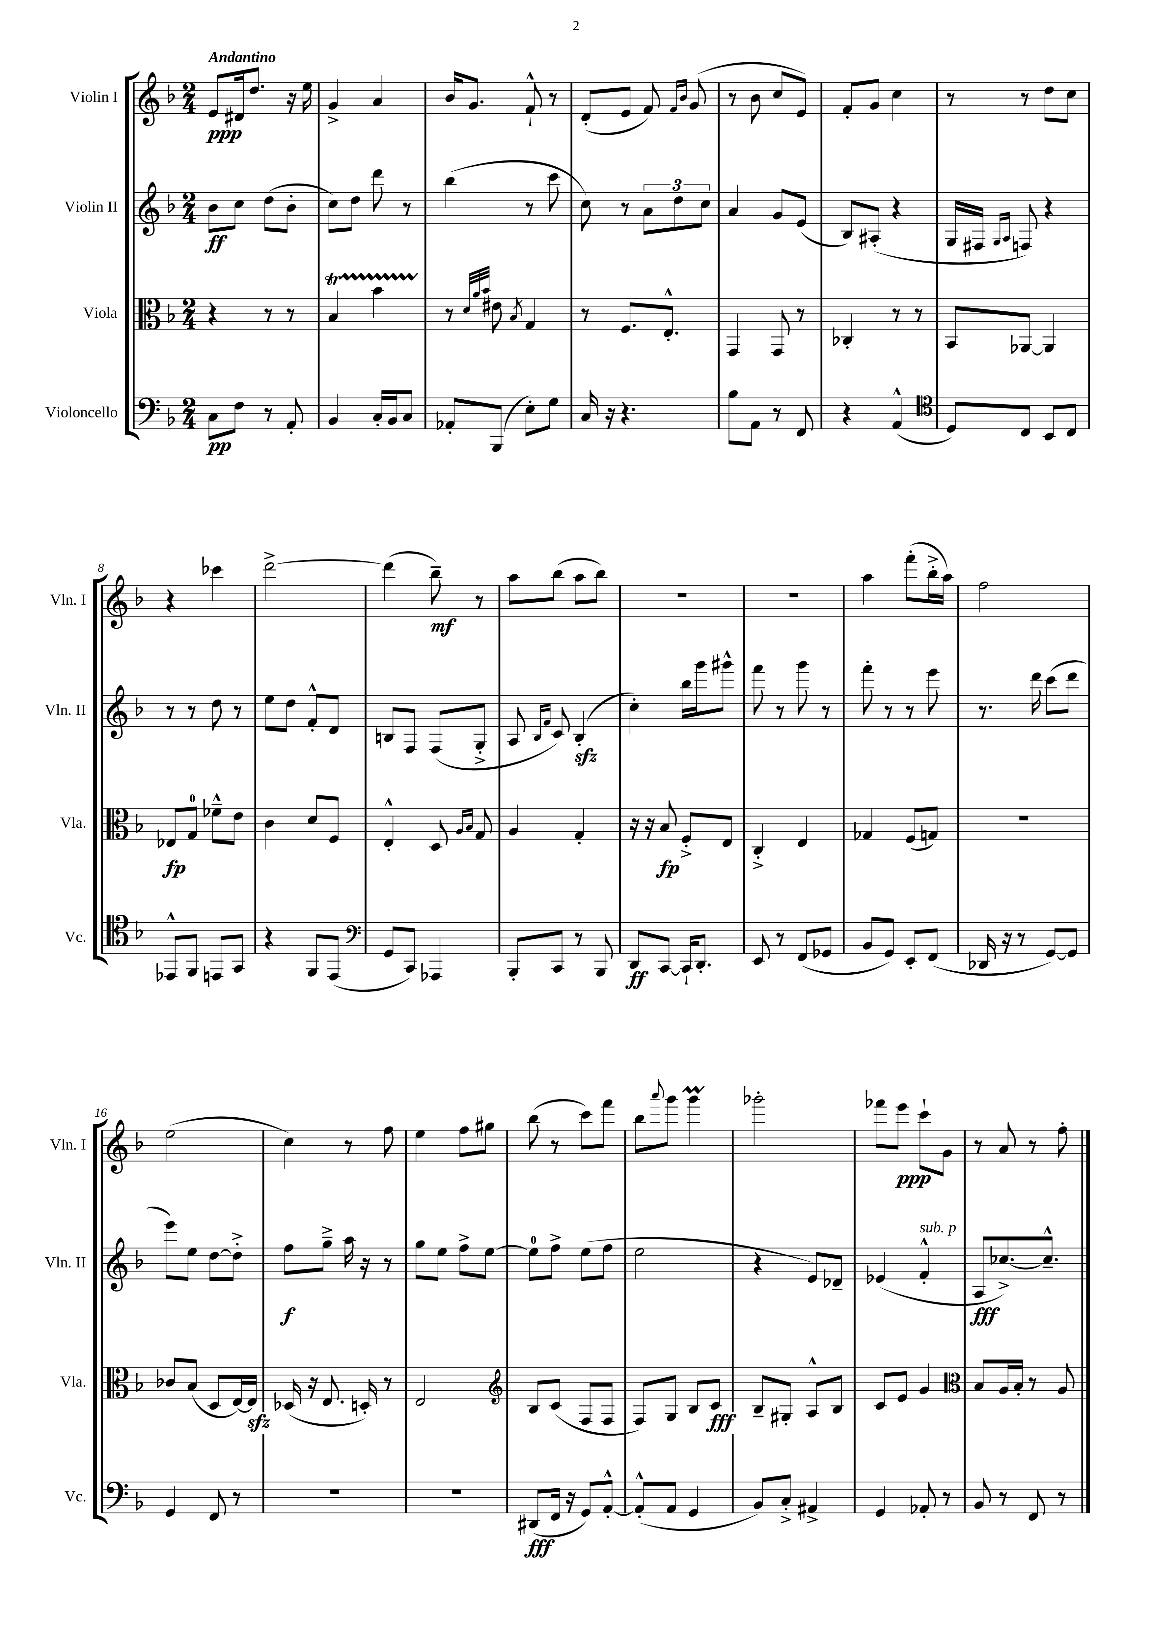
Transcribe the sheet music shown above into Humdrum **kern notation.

**kern	**dynam	**kern	**dynam	**kern	**dynam	**kern	**dynam
*part4	*part4	*part3	*part3	*part2	*part2	*part1	*part1
*staff4	*staff4	*staff3	*staff3	*staff2	*staff2	*staff1	*staff1
*I"Violoncello	*	*I"Viola	*	*I"Violin II	*	*I"Violin I	*
*I'Vc.	*	*I'Vla.	*	*I'Vln. II	*	*I'Vln. I	*
*clefF4	*	*clefC3	*	*clefG2	*	*clefG2	*
*k[b-]	*	*k[b-]	*	*k[b-]	*	*k[b-]	*
*M2/4	*	*M2/4	*	*M2/4	*	*M2/4	*
=1	=1	=1	=1	=1	=1	=1	=1
!	!	!	!	!	!	!LO:TX:a:B:t=Andantino	!
8C\L	pp	4r	.	8b-\L	ff	8e/L	ppp
8F\J	.	.	.	8cc\J	.	16d#X/k	.
.	.	.	.	.	.	8.dd/J	.
8r	.	8r	.	(8dd\L	.	.	.
8AA'/	.	8r	.	8b-'\J	.	16r	.
.	.	.	.	.	.	16ee\	.
=2	=2	=2	=2	=2	=2	=2	=2
4BB-/	.	4B-T/	.	8cc\L)	.	4g^/	.
.	.	.	.	8dd\J	.	.	.
16C'/LL	.	4b-TTT\	.	8ddd\	.	4a/	.
16BB-/J	.	.	.	.	.	.	.
8C/J	.	.	.	8r	.	.	.
=3	=3	=3	=3	=3	=3	=3	=3
8AA-X'/L	.	8r	.	(4bb-\	.	16b-/KL	.
.	.	.	.	.	.	8.g/J	.
.	.	32qqd/LLL	.	.	.	.	.
.	.	32qqa/	.	.	.	.	.
.	.	32qqb-/JJJ	.	.	.	.	.
(8BBB-/J	.	8e#X\	.	.	.	.	.
.	.	8qB-/	.	.	.	.	.
8E'\L)	.	4G/	.	8r	.	8f`^^/	.
8G\J	.	.	.	8ccc\	.	8r	.
=4	=4	=4	=4	=4	=4	=4	=4
16C/	.	8r	.	8cc\)	.	(8d'/L	.
16r	.	.	.	.	.	.	.
4.r	.	8.F/L	.	8r	.	8e/J	.
.	.	.	.	12a\L	.	8f/)	.
.	.	8.E'^^/J	.	.	.	.	.
.	.	.	.	12dd\	.	.	.
.	.	.	.	.	.	16qqf/LL	.
.	.	.	.	.	.	16qqb-/JJ	.
.	.	.	.	.	.	(8g/	.
.	.	.	.	12cc\J	.	.	.
=5	=5	=5	=5	=5	=5	=5	=5
8B-\L	.	4GG/	.	4a/	.	8r	.
8AA\J	.	.	.	.	.	8b-\	.
8r	.	8GG/	.	8g/L	.	8cc/L	.
8FF/	.	8r	.	(8e/J	.	8e/J)	.
=6	=6	=6	=6	=6	=6	=6	=6
4r	.	4C-X'/	.	8B-/L)	.	8f'/L	.
.	.	.	.	(8A#X'/J	.	8g/J	.
(4AA^^/	.	8r	.	4r	.	4cc\	.
.	.	8r	.	.	.	.	.
=7	=7	=7	=7	=7	=7	=7	=7
*clefC4	*	*	*	*	*	*	*
8D/L)	.	8BB-/L	.	16G/LL	.	8r	.
.	.	.	.	16F#X/JJ	.	.	.
.	.	.	.	16qqG/LL	.	.	.
.	.	.	.	16qqA/JJ	.	.	.
8C/J	.	[8AA-X/J	.	8Fn/)	.	8r	.
8BB-/L	.	4AA-/]	.	4r	.	8dd\L	.
8C/J	.	.	.	.	.	8cc\J	.
!!LO:LB:g=z
=8	=8	=8	=8	=8	=8	=8	=8
8EE-X^^/L	.	8E-X/L	fp	8r	.	4r	.
8FF/J	.	8G/J	.	8r	.	.	.
8EEn/L	.	8f-X~^^\L	.	8dd\	.	4ccc-X\	.
8GG/J	.	8e\J	.	8r	.	.	.
=9	=9	=9	=9	=9	=9	=9	=9
4r	.	4c\	.	8ee\L	.	[2ddd^\	.
.	.	.	.	8dd\J	.	.	.
8FF/L	.	8d/L	.	8f'^^/L	.	.	.
(8EE/J	.	8F/J	.	8d/J	.	.	.
=10	=10	=10	=10	=10	=10	=10	=10
*clefF4	*	*	*	*	*	*	*
8GG/L	.	4E'^^/	.	8Bn/L	.	(4ddd\]	.
8CC/J)	.	.	.	8F/J	.	.	.
4AAA-X/	.	8D/	.	(8F/L	.	8bb-~\)	mf
.	.	16qqA/LL	.	.	.	.	.
.	.	16qqB-/JJ	.	.	.	.	.
.	.	8G/	.	8G'^/J	.	8r	.
=11	=11	=11	=11	=11	=11	=11	=11
8BBB-'/L	.	4A/	.	8A/	.	8aa\L	.
.	.	.	.	16qqB-/LL	.	.	.
.	.	.	.	16qqf/JJ	.	.	.
8CC/J	.	.	.	8c/)	.	(8bb-\J	.
8r	.	4G'/	.	(4B-zz'/	.	8aa\L	.
8BBB-/	.	.	.	.	.	8bb-\J)	.
=12	=12	=12	=12	=12	=12	=12	=12
8DD/L	ff	16r	.	4cc'\)	.	2r	.
.	.	16r	.	.	.	.	.
[8CC/J	.	8B-/	fp	.	.	.	.
16CC`/KL]	.	8F'^/L	.	16bb-\LL	.	.	.
8.DD'/J	.	.	.	16ggg\J	.	.	.
.	.	8E/J	.	8ggg#X^^\J	.	.	.
=13	=13	=13	=13	=13	=13	=13	=13
8EE/	.	4C'^/	.	8fff\	.	2r	.
8r	.	.	.	8r	.	.	.
(8FF/L	.	4E/	.	8ggg\	.	.	.
8GG-X/J	.	.	.	8r	.	.	.
=14	=14	=14	=14	=14	=14	=14	=14
8BB-/L	.	4G-X/	.	8fff'\	.	4aa\	.
8GG/J)	.	.	.	8r	.	.	.
8EE'/L	.	(8F/L	.	8r	.	(8fff'\L	.
(8FF/J	.	8Gn/J)	.	8eee\	.	16bb-'^\L	.
.	.	.	.	.	.	16aa\JJ)	.
=15	=15	=15	=15	=15	=15	=15	=15
16DD-X/	.	2r	.	8.r	.	2ff\	.
16r	.	.	.	.	.	.	.
8r	.	.	.	.	.	.	.
.	.	.	.	16ddd\	.	.	.
[8GG/L)	.	.	.	(8ccc\L	.	.	.
8GG/J]	.	.	.	8ddd\J	.	.	.
!!LO:LB:g=z
=16	=16	=16	=16	=16	=16	=16	=16
4GG/	.	8c-X/L	.	8eee\L)	.	(2ee\	.
.	.	(8B-/J	.	8ee\J	.	.	.
8FF/	.	8D/L	.	[8dd\L	.	.	.
8r	.	[16E/L)	.	8dd'^\J]	.	.	.
.	.	16Ezz/JJ]	.	.	.	.	.
=17	=17	=17	=17	=17	=17	=17	=17
2r	.	(16D-X/	.	8ff\L	f	4cc\)	.
.	.	16r	.	.	.	.	.
.	.	8.E/	.	8gg~^\J	.	.	.
.	.	.	.	16aa\	.	8r	.
.	.	16Dn'/)	.	16r	.	.	.
.	.	8r	.	8r	.	8ff\	.
=18	=18	=18	=18	=18	=18	=18	=18
2r	.	2E/	.	8gg\L	.	4ee\	.
.	.	.	.	8ee\J	.	.	.
.	.	.	.	8ff^\L	.	8ff\L	.
.	.	.	.	[8ee\J	.	8gg#X\J	.
=19	=19	=19	=19	=19	=19	=19	=19
*	*	*clefG2	*	*	*	*	*
(8DD#X/L	fff	8B-/L	.	8ee\L]	.	(8bb-\	.
16FF/Jk	.	(8c/J	.	8ff^\J	.	8r	.
16r	.	.	.	.	.	.	.
8GG/L)	.	8F/L	.	(8ee\L	.	8ccc\L)	.
[8AA'^^/J	.	8F/J	.	8ff\J	.	8fff\J	.
=20	=20	=20	=20	=20	=20	=20	=20
(8AA'^^/L]	.	8F/L)	.	2ee\	.	8bb-\L	.
.	.	.	.	.	.	8qqaaa/	.
8AA/J	.	8G/J	.	.	.	8ggg\J	.
4GG/	.	8B-/L	.	.	.	4gggM\	.
.	.	8c/J	fff	.	.	.	.
=21	=21	=21	=21	=21	=21	=21	=21
8BB-/L)	.	8B-~/L	.	4r	.	2ggg-X'\	.
8C'^/J	.	8G#X'/J	.	.	.	.	.
4AA#X^/	.	8A^^/L	.	8e/L)	.	.	.
.	.	8B-/J	.	8d-X~/J	.	.	.
=22	=22	=22	=22	=22	=22	=22	=22
4GG/	.	8c/L	.	(4e-X/	.	8fff-X\L	.
.	.	8e/J	.	.	.	8eee\J	ppp
!	!	!	!	!LO:TX:a:i:t=sub. p	!	!	!
8AA-X'/	.	4g/	.	4f'^^/	.	8ccc`\L	.
8r	.	.	.	.	.	8g\J	.
=23	=23	=23	=23	=23	=23	=23	=23
*	*	*clefC3	*	*	*	*	*
8BB-/	.	8B-/L	.	8A/L	fff	8r	.
8r	.	16A/L	.	[8.cc-X^/)	.	8a/	.
.	.	16B-'/JJ	.	.	.	.	.
8FF/	.	8r	.	.	.	8r	.
.	.	.	.	8.cc-~^^/J]	.	.	.
8r	.	8A/	.	.	.	8ff'\	.
==	==	==	==	==	==	==	==
*-	*-	*-	*-	*-	*-	*-	*-
